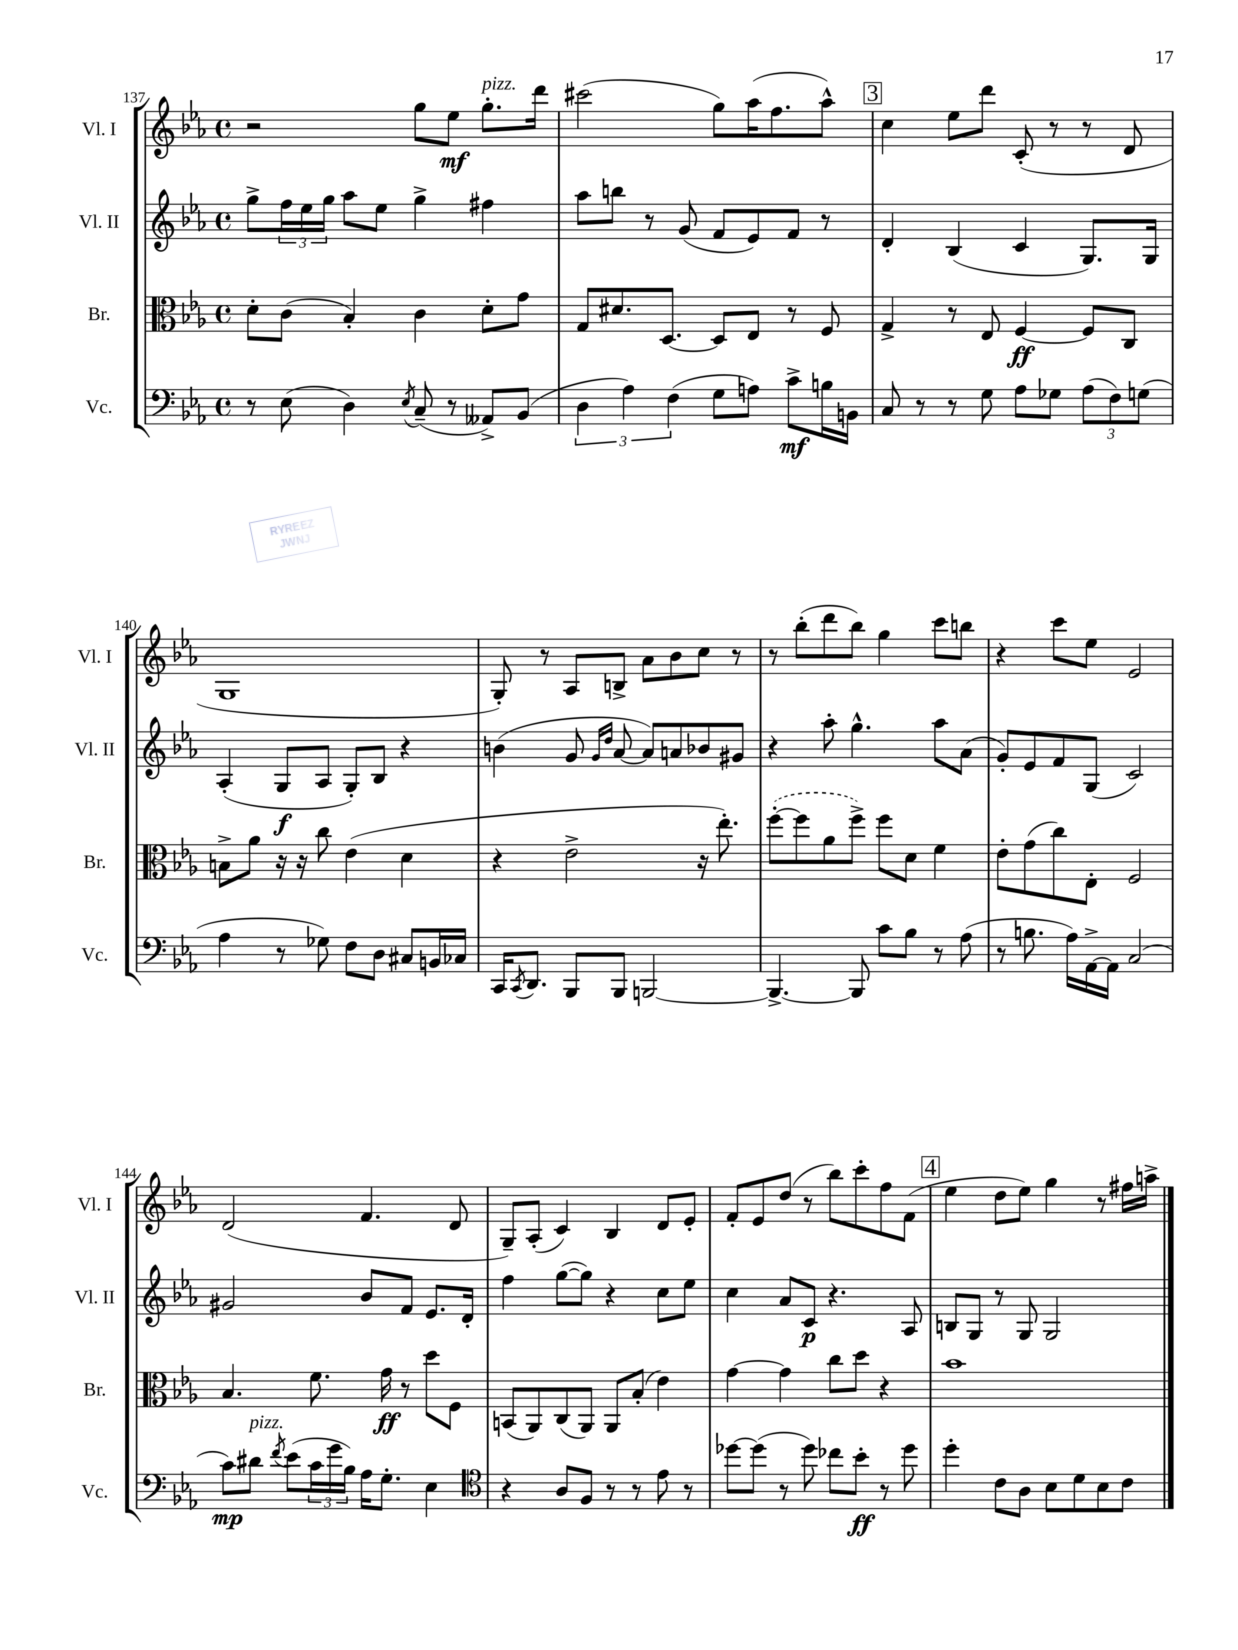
<<
\new StaffGroup <<
\new Staff = "s0" \with { instrumentName = "Vl. I" shortInstrumentName = "Vl. I" } {
    \clef treble \key ees \major \defaultTimeSignature \time 4/4
    r2 g''8 ees''8\mf g''8.-.^\markup { \italic "pizz." } d'''16 |
    cis'''2( g''8) aes''16( f''8. aes''8-^) |
    \mark \markup { \box "3" } c''4 ees''8 d'''8 c'8-.( r8 r8 d'8 |
    g1 |
    g8-.) r8 aes8 b8-> aes'8 bes'8 c''8 r8 |
    r8 bes''8-.( d'''8 bes''8) g''4 c'''8 b''8 |
    r4 c'''8 ees''8 ees'2 |
    d'2( f'4. d'8 |
    g8--) aes8-.( c'4) bes4 d'8 ees'8-. |
    f'8-. ees'8 d''8( r8 bes''8) c'''8-. f''8 f'8( |
    \mark \markup { \box "4" } ees''4 d''8 ees''8) g''4 r8 fis''16 a''16-> \bar "|." |
}
\new Staff = "s1" \with { instrumentName = "Vl. II" shortInstrumentName = "Vl. II" } {
    \clef treble \key ees \major \defaultTimeSignature \time 4/4
    g''8-> \tuplet 3/2 { f''16 ees''16 g''16 } aes''8 ees''8 g''4-> fis''4 |
    aes''8 b''8 r8 g'8( f'8 ees'8) f'8 r8 |
    \mark \markup { \box "3" } d'4-. bes4( c'4 g8.) g16 |
    aes4-.( g8\f aes8 g8-.) bes8 r4 |
    b'4( g'8 \grace { g'16 d''16 } aes'8~ aes'8) a'8 bes'8 gis'8 |
    r4 aes''8-. g''4.-^ aes''8 aes'8( |
    g'8-.) ees'8 f'8 g8( c'2) |
    gis'2 bes'8 f'8 ees'8. d'16-. |
    f''4 g''8~( g''8) r4 c''8 ees''8 |
    c''4 aes'8 c'8\p r4. aes8 |
    \mark \markup { \box "4" } b8 g8 r8 g8 g2 \bar "|." |
}
\new Staff = "s2" \with { instrumentName = "Br." shortInstrumentName = "Br." } {
    \clef alto \key ees \major \defaultTimeSignature \time 4/4
    d'8-. c'8( bes4-.) c'4 d'8-. g'8 |
    g8 dis'8. d8.~ d8 ees8 r8 f8 |
    \mark \markup { \box "3" } g4-> r8 ees8 f4~\ff f8 c8 |
    b8-> aes'8 r16 r16 c''8 ees'4( d'4 |
    r4 ees'2-> r16 ees''8.-.) |
    \once \slurDashed f''8~-.( f''8 aes'8 f''8->) f''8 d'8 f'4 |
    ees'8-. g'8( c''8) ees8-. f2 |
    bes4. f'8. g'16\ff r8 d''8 f8 |
    b,8( aes,8) c8( aes,8) aes,8 bes8-.( ees'4) |
    g'4~ g'4 c''8 d''8 r4 |
    \mark \markup { \box "4" } bes'1 \bar "|." |
}
\new Staff = "s3" \with { instrumentName = "Vc." shortInstrumentName = "Vc." } {
    \clef bass \key ees \major \defaultTimeSignature \time 4/4
    r8 ees8( d4) \acciaccatura { ees8 } c8--( r8 aeses,8->) bes,8( |
    \tuplet 3/2 { d4 aes4) f4( } g8 a8) c'8->\mf b16 b,16 |
    \mark \markup { \box "3" } c8 r8 r8 g8 aes8 ges8 \tuplet 3/2 { aes8( f8) g8( } |
    aes4 r8 ges8) f8 d8 cis8 b,16 ces16 |
    c,16 \acciaccatura { c,8 } d,8. bes,,8 bes,,8 b,,2~ |
    b,,4.~-> b,,8 c'8 bes8 r8 aes8( |
    r8 b8. aes16) aes,16~-> aes,16 c2( |
    c'8\mp) dis'8^\markup { \italic "pizz." } \acciaccatura { f'8 } ees'8( \tuplet 3/2 { c'16 g'16 bes16) } aes16 g8.-. ees4 |
    \clef tenor r4 aes8 f8 r8 r8 ees'8 r8 |
    des''8~ des''8( r8 des''8) ces''8 bes'8-.\ff r8 des''8 |
    \mark \markup { \box "4" } d''4-. c'8 aes8 bes8 d'8 bes8 c'8 \bar "|." |
}
>>
>>
\layout { \context { \Score currentBarNumber = #137 } }
